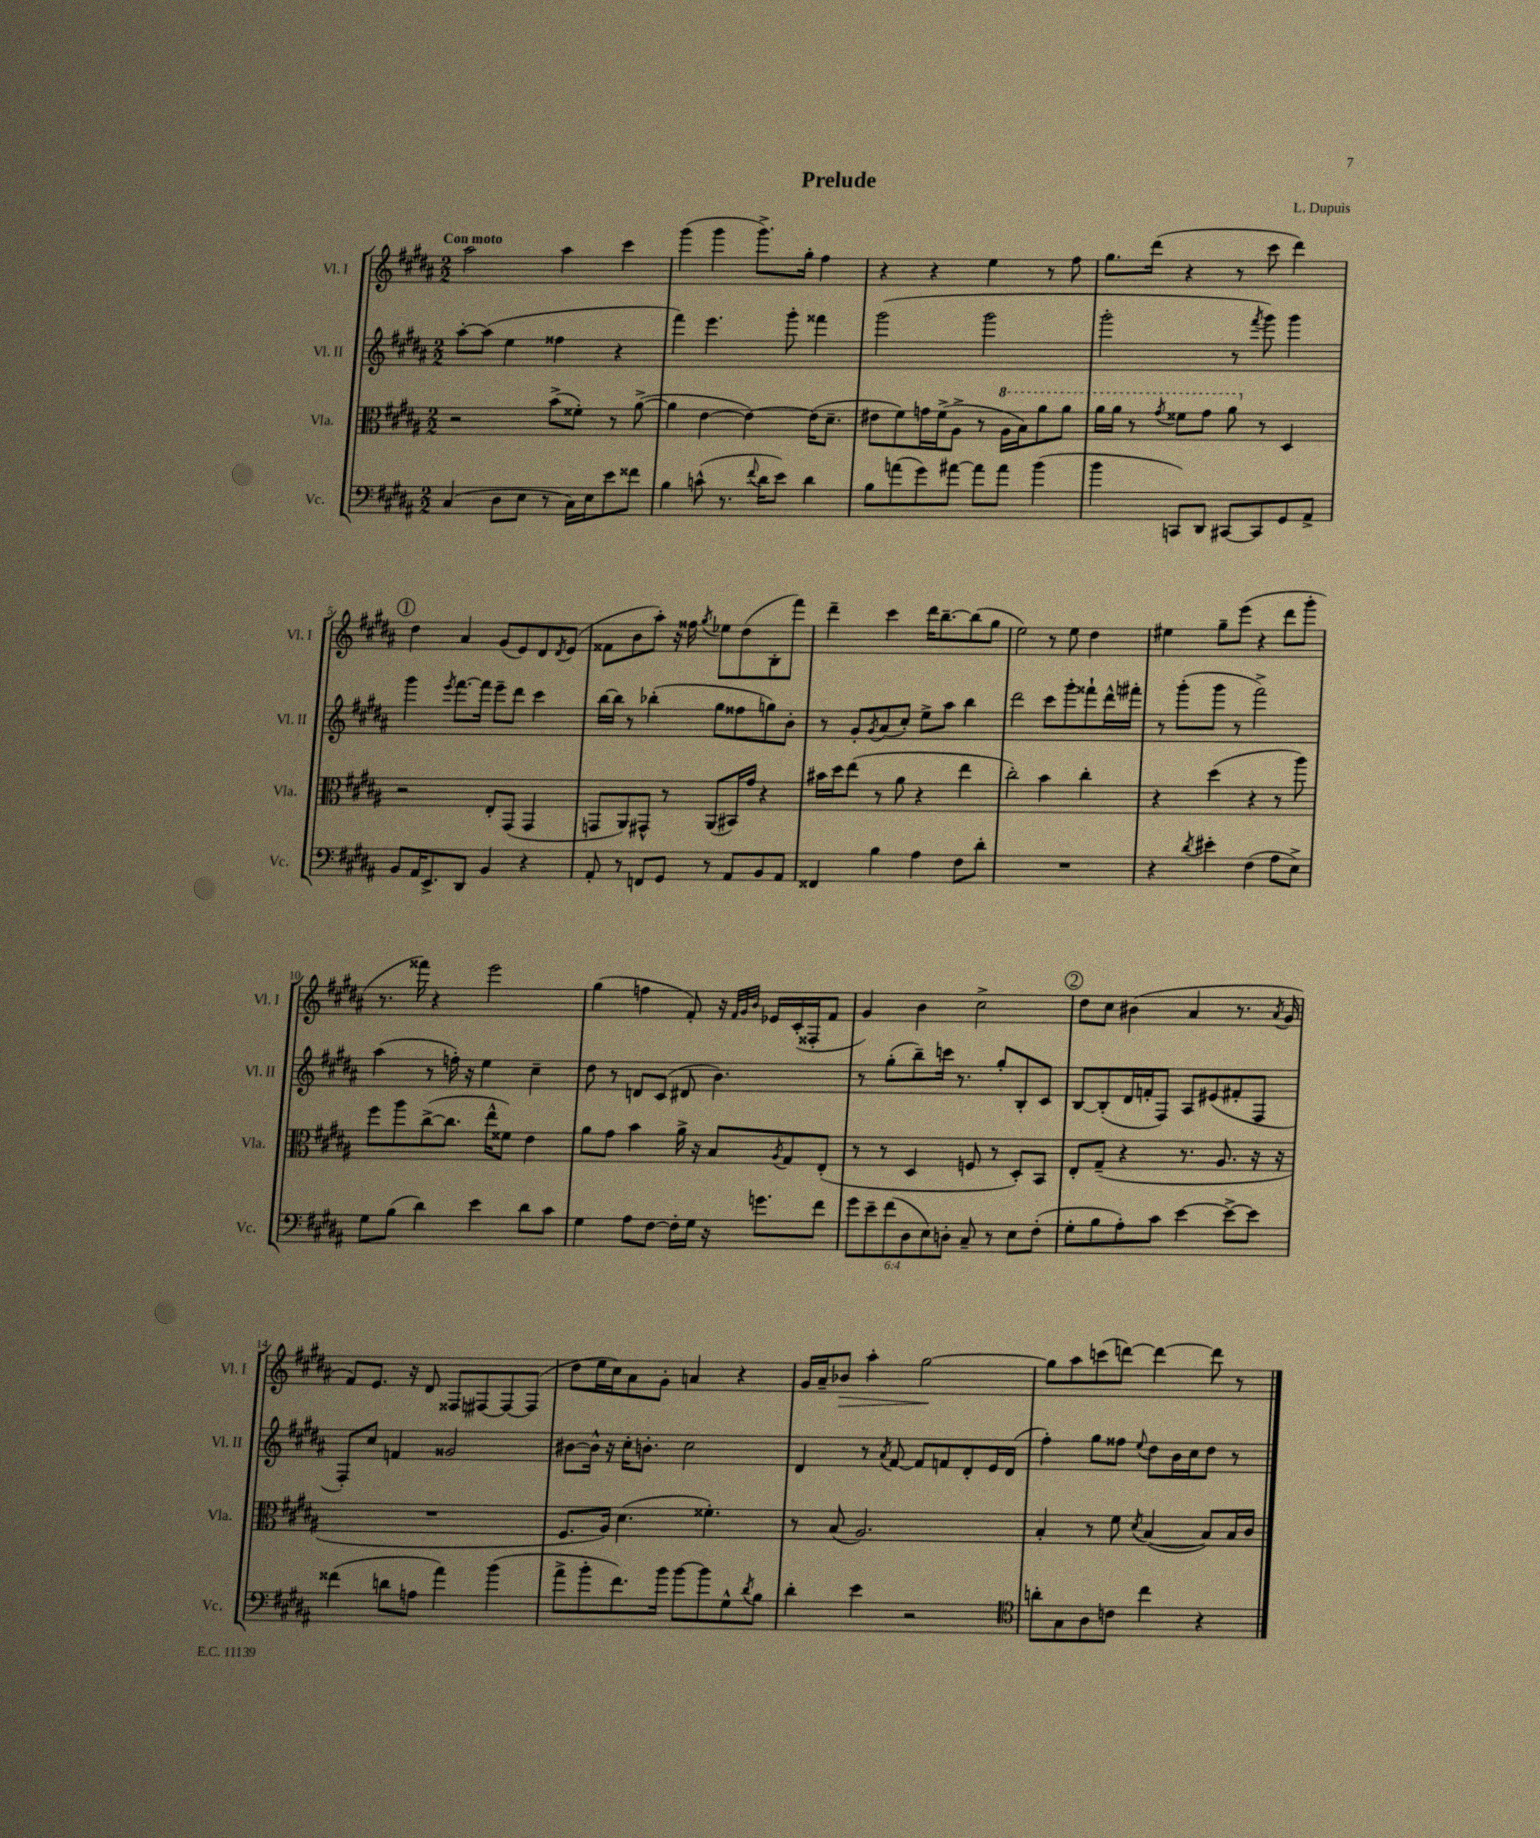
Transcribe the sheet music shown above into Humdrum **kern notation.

**kern	**kern	**kern	**kern
*staff4	*staff3	*staff2	*staff1
*clefF4	*clefC3	*clefG2	*clefG2
*k[f#c#g#d#a#]	*k[f#c#g#d#a#]	*k[f#c#g#d#a#]	*k[f#c#g#d#a#]
*M2/2	*M2/2	*M2/2	*M2/2
(4C#	2r	[8aa#'	2aa#
.	.	(8aa#]	.
8D#	.	4ee	.
8E	.	.	.
8r	(8b^	4ff##	4aa#
16C#)	8f##')	.	.
16E	.	.	.
8e	8r	4r	4ccc#
8f##	([8a#^	.	.
=	=	=	=
4B	4a#]	4fff#)	(4ggg#
(8c^^	[4e	4.eee	4ggg#
8.r	.	.	.
.	4e_)	.	8.ggg#^)
8qqf#	.	.	.
16d#	.	.	.
8e)	.	8ggg#'	.
.	.	.	16gg#'
4d#	(16e]	4fff##	4ff#
.	8.d#~	.	.
=	=	=	=
8B	8e#	(2ggg#	4r
(8a	8f#)	.	.
8g#)	16g	.	4r
.	(16f#^	.	.
[8a#	8A#^	.	.
8a#]	8r	2ggg#	4ee
8a#	16a#	.	.
.	16b)	.	.
(4b	8aa#	.	8r
.	8aa#	.	8ff#
=	=	=	=
4b	16aa#	2ggg#'	8.gg#
.	16aa#	.	.
.	8r	.	.
.	.	.	(16ddd#
.	8qgg#	.	.
8CC)	8ff##	.	4r
8DD#	8gg#	.	.
[8CC#	8aa#	8r	8r
.	.	8qfff#	.
8CC#]	8r	8ggg#)	8ccc#
8GG#	4D#	4ggg#	4ddd#)
8AA#^	.	.	.
=	=	=	=
8BB	2r	4ggg#	4dd#
16AA#	.	.	.
8.EE^	.	.	.
.	.	8qeee	.
.	.	[8.fff#	4a#
8DD#	.	.	.
.	.	16fff#]	.
4BB	8E'	8eee~	(8g#
.	(8GG#	8ddd#	8e)
4r	4GG#	4ccc#	8d#
.	.	.	8qd#
.	.	.	(8e
=	=	=	=
8AA#'	8GG	[16bb	8f##
.	.	16bb]	.
8r	8AA#)	8r	8b
8FF	8GG#^^	(4bb-'	8aa#')
8GG#	8r	.	16r
.	.	.	16ff##
.	.	.	8qgg#
8r	(8AA#	8gg#	8ee-
8AA#	16BB#)	8ff##	(8dd#
.	16g#	.	.
8BB	4r	8gg)	8B'
8AA#	.	8b'	8fff#)
=	=	=	=
4FF##	16b#	8r	4ddd#~
.	16dd#	.	.
.	(8ee	8g#'	.
.	.	8qg#	.
4B	8r	(8a#	4ccc#
.	8a#	8cc#')	.
4A#	4r	8ee^	16ddd#
.	.	.	[8.bb~
.	.	8aa#	.
8F#	4ee	4bb	(8bb]
8d#'	.	.	8gg#
=	=	=	=
1r	2cc#')	2ddd#	2ee)
.	4b	8ccc#	8r
.	.	8ggg#'	8ee
.	4cc#'	8fff##`	4dd#
.	.	16ddd#^^	.
.	.	16fff#'	.
=	=	=	=
4r	4r	8r	4ee#
.	.	(8ggg#'	.
8qd#	.	.	.
4e#'	(4dd#	8ggg#	8gg#~
.	.	8r	(8eee
(4F#	4r	2fff#^)	4r
8A#	8r	.	8ddd#
8E^)	8aa#)	.	8ggg#'
=	=	=	=
8G#	8ff#	(4aa#	8.r
(8B	8aa#	.	.
.	.	.	16fff##)
4d#)	([8cc#^	8r	4r
.	8.cc#]	16ff')	.
.	.	16r	.
4e	.	4ee	2eee
.	16ee^^	.	.
.	8f##)	.	.
8d#	4e	4cc#~	.
8c#	.	.	.
=	=	=	=
4G#	8a#	8dd#	(4gg#
.	8g#	8r	.
8A#	4b	8d	4ff
[8F#	.	(8c#	.
16F#']	16a#^	8d#	8f#')
16G#	16r	.	.
16r	8B	4.b)	16r
.	.	.	32qqf#
.	.	.	32qqg#
.	.	.	32qqb
8.g	.	.	16e-
.	8qA#	.	.
.	8G#	.	(16c#'
.	.	.	16F##'
8f#	(8E'	.	8f#
=	=	=	=
12g#	8r	8r	4g#)
12e~	.	.	.
.	8r	(8gg#'	.
(12f#	.	.	.
12D#	4D#	8bb~)	4b
12E)	.	.	.
.	.	16ccc	.
12D'	.	.	.
.	.	8.r	.
8C#~	8F	.	2cc#^
8r	8r	8gg#'	.
8E	8D#')	8B'	.
(8F#'	8BB	8c#	.
=	=	=	=
8G#'	8E'	[8B	8dd#
8B	(8G#~	(8B']	8cc#
8A#')	4r	16d#	(4b#
.	.	16f'	.
8c#	.	8F#)	.
[4e	8.r	8A#	4a#
.	.	(8e#	.
.	8.A#	.	.
8e^_	.	8f#'	8.r
8e]	16r	8F#	.
.	.	.	8qa#
.	16r	.	16g#
=	=	=	=
(4f##	1r	8F#')	8f#)
.	.	8cc#	8.e
8d	.	4f	.
.	.	.	16r
8A	.	.	8d#
4a#)	.	2g##	8F##
.	.	.	[8F#
(4b	.	.	8F#_
.	.	.	(8F#]
=	=	=	=
8a#^	8.F#	[8b#	8dd#
8b'	.	16b#^^]	16ee
.	16A#)	16r	16cc#)
8.f#)	(4.d#	16cc#'	8a#
.	.	8.b'	.
.	.	.	8g#'
16b	.	.	.
[8b	.	2cc#	4a
8b]	4.f##')	.	.
8G#^^	.	.	4r
8qd#	.	.	.
8B	.	.	.
=	=	=	=
4d#'	8r	4d#	16g#
.	.	.	16a#~
.	(8B	.	8b-
4e	2.A#)	8r	4aa#'
.	.	8qa#	.
.	.	[8f#	.
2r	.	8f#]	[2gg#
.	.	8f	.
.	.	8d#'	.
.	.	16e	.
.	.	(16d#	.
=	=	=	=
*clefC4	*	*	*
8a'	4B'	4ff#')	8gg#]
8G#	.	.	8aa#
8A#	8r	8gg#	(8ccc
8c	8f#	8ff##	[8ddd)
.	8qd#	8qqee	.
4cc#	([4B	8dd#	4ddd_
.	.	16b	.
.	.	16cc#	.
4r	8B])	8dd#	8ddd]
.	16B	8r	8r
.	16c#	.	.
==	==	==	==
*-	*-	*-	*-
